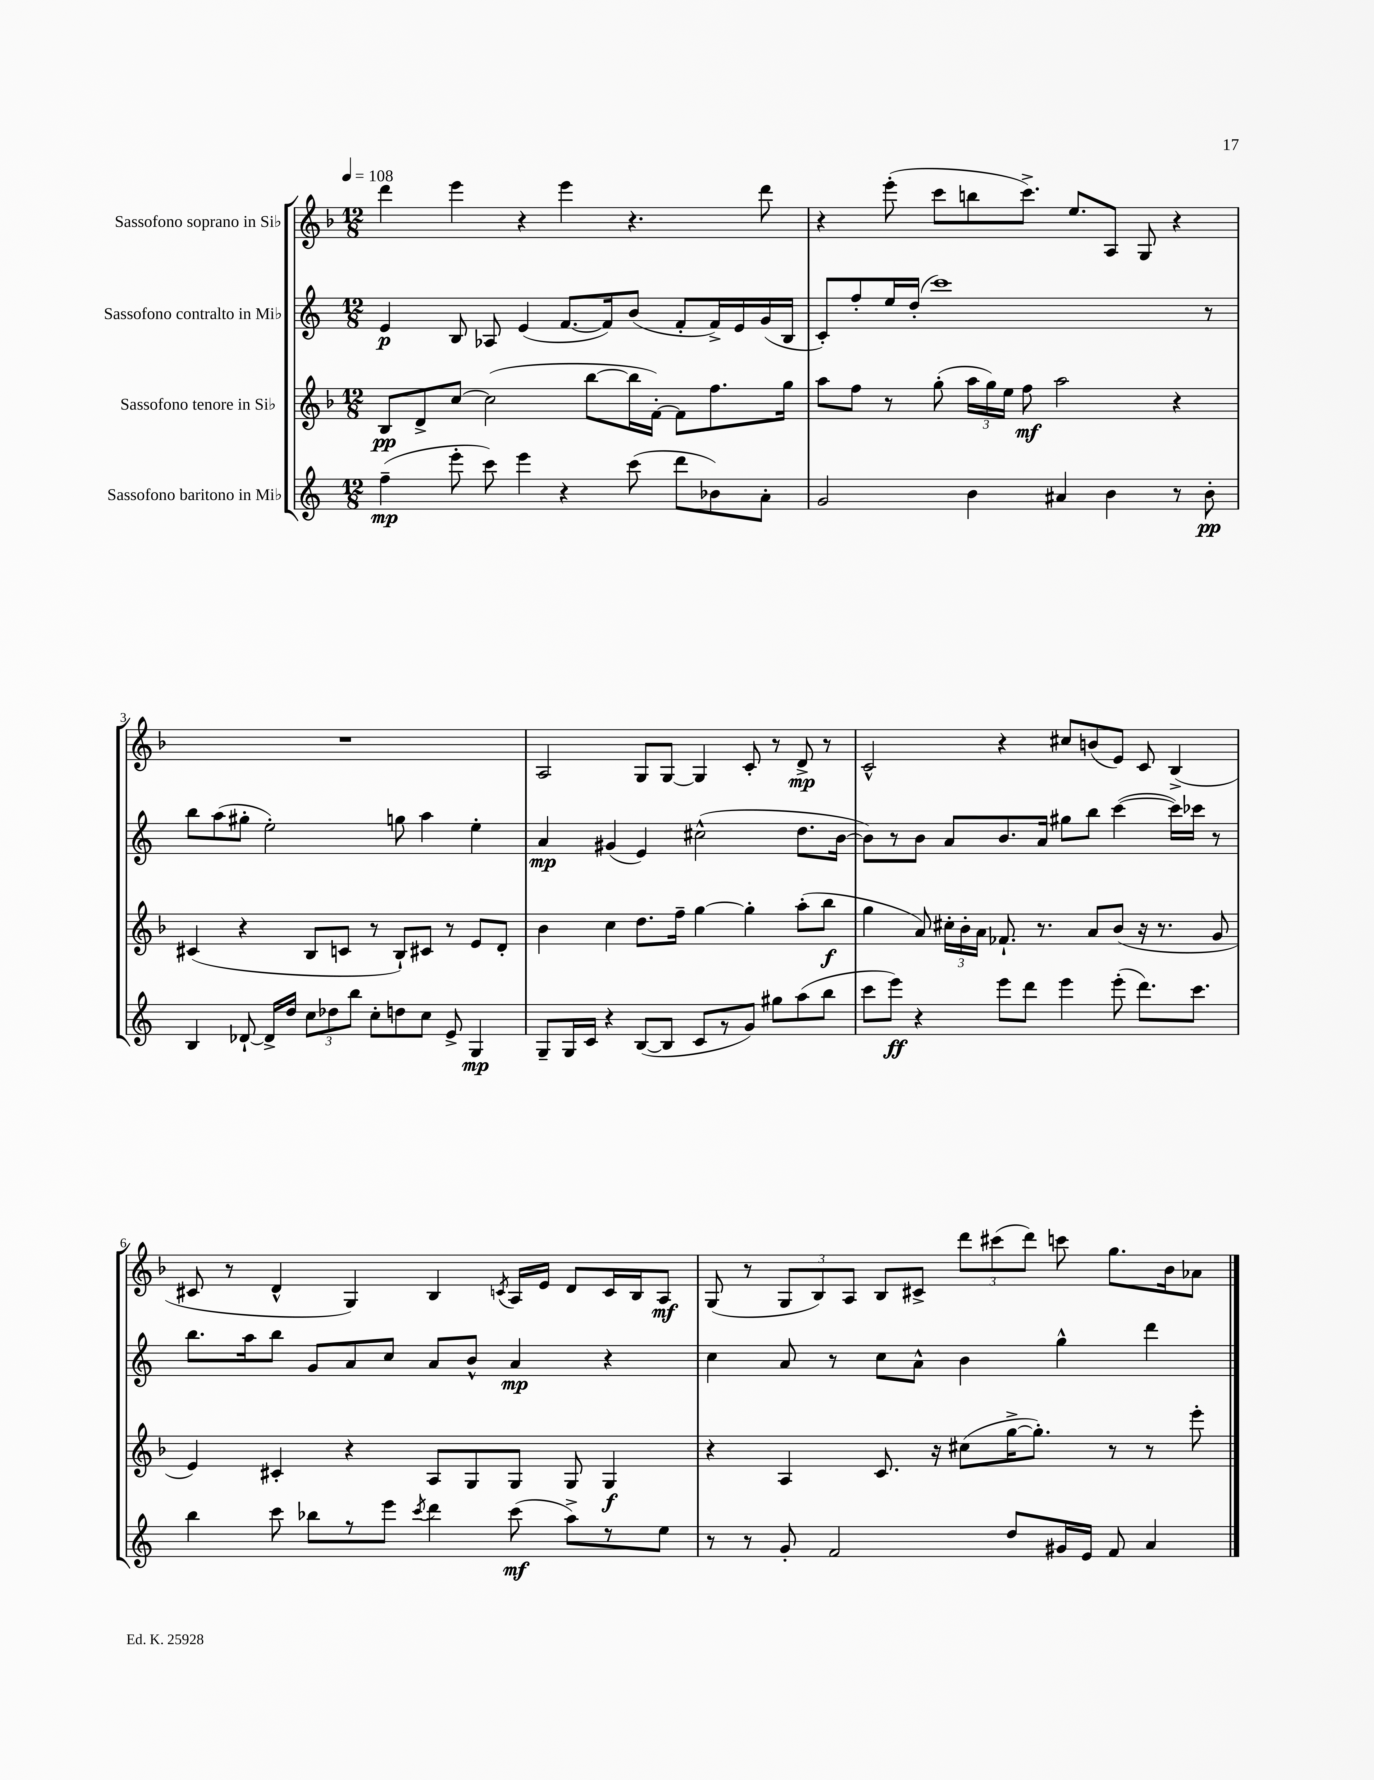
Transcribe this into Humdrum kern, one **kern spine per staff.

**kern	**kern	**kern	**kern
*staff4	*staff3	*staff2	*staff1
*clefG2	*clefG2	*clefG2	*clefG2
*k[]	*k[b-]	*k[]	*k[b-]
*M12/8	*M12/8	*M12/8	*M12/8
*MM108	*MM108	*MM108	*MM108
(4ff~	8B-	4e	4ddd
.	8d^	.	.
8eee'	[8cc	8B	4eee
8ccc)	(2cc]	8A-	.
4eee	.	(4e	4r
4r	.	[8.f	4eee
.	[8bb-	.	.
.	.	16f])	.
(8ccc	16bb-]	(8b	4.r
.	[16f')	.	.
8ddd	8f]	8f'	.
8b-)	8.ff	16f^)	.
.	.	16e	.
8a'	.	(16g	8ddd
.	16gg	16B	.
=	=	=	=
2g	8aa	8c')	4r
.	8ff	8ff'	.
.	8r	16ee	(8eee'
.	.	(16dd'	.
.	(8gg'	1ccc)	8ccc
4b	24aa	.	8bb
.	24gg)	.	.
.	24ee	.	.
.	8ff	.	8.ccc^)
4a#	2aa	.	.
.	.	.	8.ee
4b	.	.	8A
.	.	.	8G
8r	4r	.	4r
8b'	.	8r	.
=	=	=	=
4B	(4c#	8bb	1.r
.	.	(8aa	.
[8d-`	4r	8gg#'	.
16d-^]	.	2ee')	.
16dd	.	.	.
12cc	8B-	.	.
12dd-	.	.	.
.	8c	.	.
12bb	.	.	.
8cc'	8r	.	.
8dd	8B-`)	8gg	.
8cc	8c#	4aa	.
8e^	8r	.	.
4G	8e	4ee'	.
.	8d'	.	.
=	=	=	=
8G~	4b-	4a	2A
16G	.	.	.
16c	.	.	.
4r	4cc	(4g#	.
([8B	8.dd	4e)	8G
8B]	.	.	[8G
.	16ff~	.	.
8c	[4gg	(2cc#^^	4G]
8r	.	.	.
8g)	4gg']	.	8c'
8gg#	.	.	8r
(8aa	(8aa'	8.dd	8d^
8bb	8bb-	.	8r
.	.	[16b	.
=	=	=	=
8ccc	4gg	8b])	2c^^
8eee)	.	8r	.
4r	8a)	8b	.
.	24cc#'	8a	.
.	24b-'	.	.
.	24a	.	.
8eee	8.f-`	8.b	4r
8ddd	.	.	.
.	8.r	16a	.
4eee	.	8gg#	8cc#
.	8a	8bb	(8b
(8eee'	(8b-	([4ccc	8e)
8.ddd)	16r	.	8c
.	8.r	.	.
.	.	16ccc])	(4B-^
8.ccc	.	16ccc-	.
.	8g	8r	.
=	=	=	=
4bb	4e)	8.bb	8c#
.	.	.	8r
.	.	16aa	.
8ccc	4c#'	8bb	4d^^
8bb-	.	8g	.
8r	4r	8a	4G)
8eee	.	8cc	.
8qccc	.	.	.
4ddd	8A	8a	4B-
.	8G	8b^^	.
.	.	.	8qc
(8ccc	8G	4a	16A
.	.	.	16e
8aa^)	8G	.	8d
8r	4G	4r	16c
.	.	.	16B-
8ee	.	.	8A
=	=	=	=
8r	4r	4cc	(8G
8r	.	.	8r
8g'	4A	8a	12G
.	.	.	12B-)
2f	.	8r	.
.	.	.	12A
.	8.c	8cc	8B-
.	.	8a^^	8c#^
.	16r	.	.
.	(8cc#	4b	12ddd
.	.	.	(12ccc#
8dd	[16gg^	.	.
.	.	.	12ddd)
.	8.gg'])	.	.
16g#	.	4gg^^	8ccc
16e	.	.	.
8f	8r	.	8.gg
4a	8r	4ddd	.
.	.	.	16b-
.	8eee'	.	8a-
==	==	==	==
*-	*-	*-	*-
